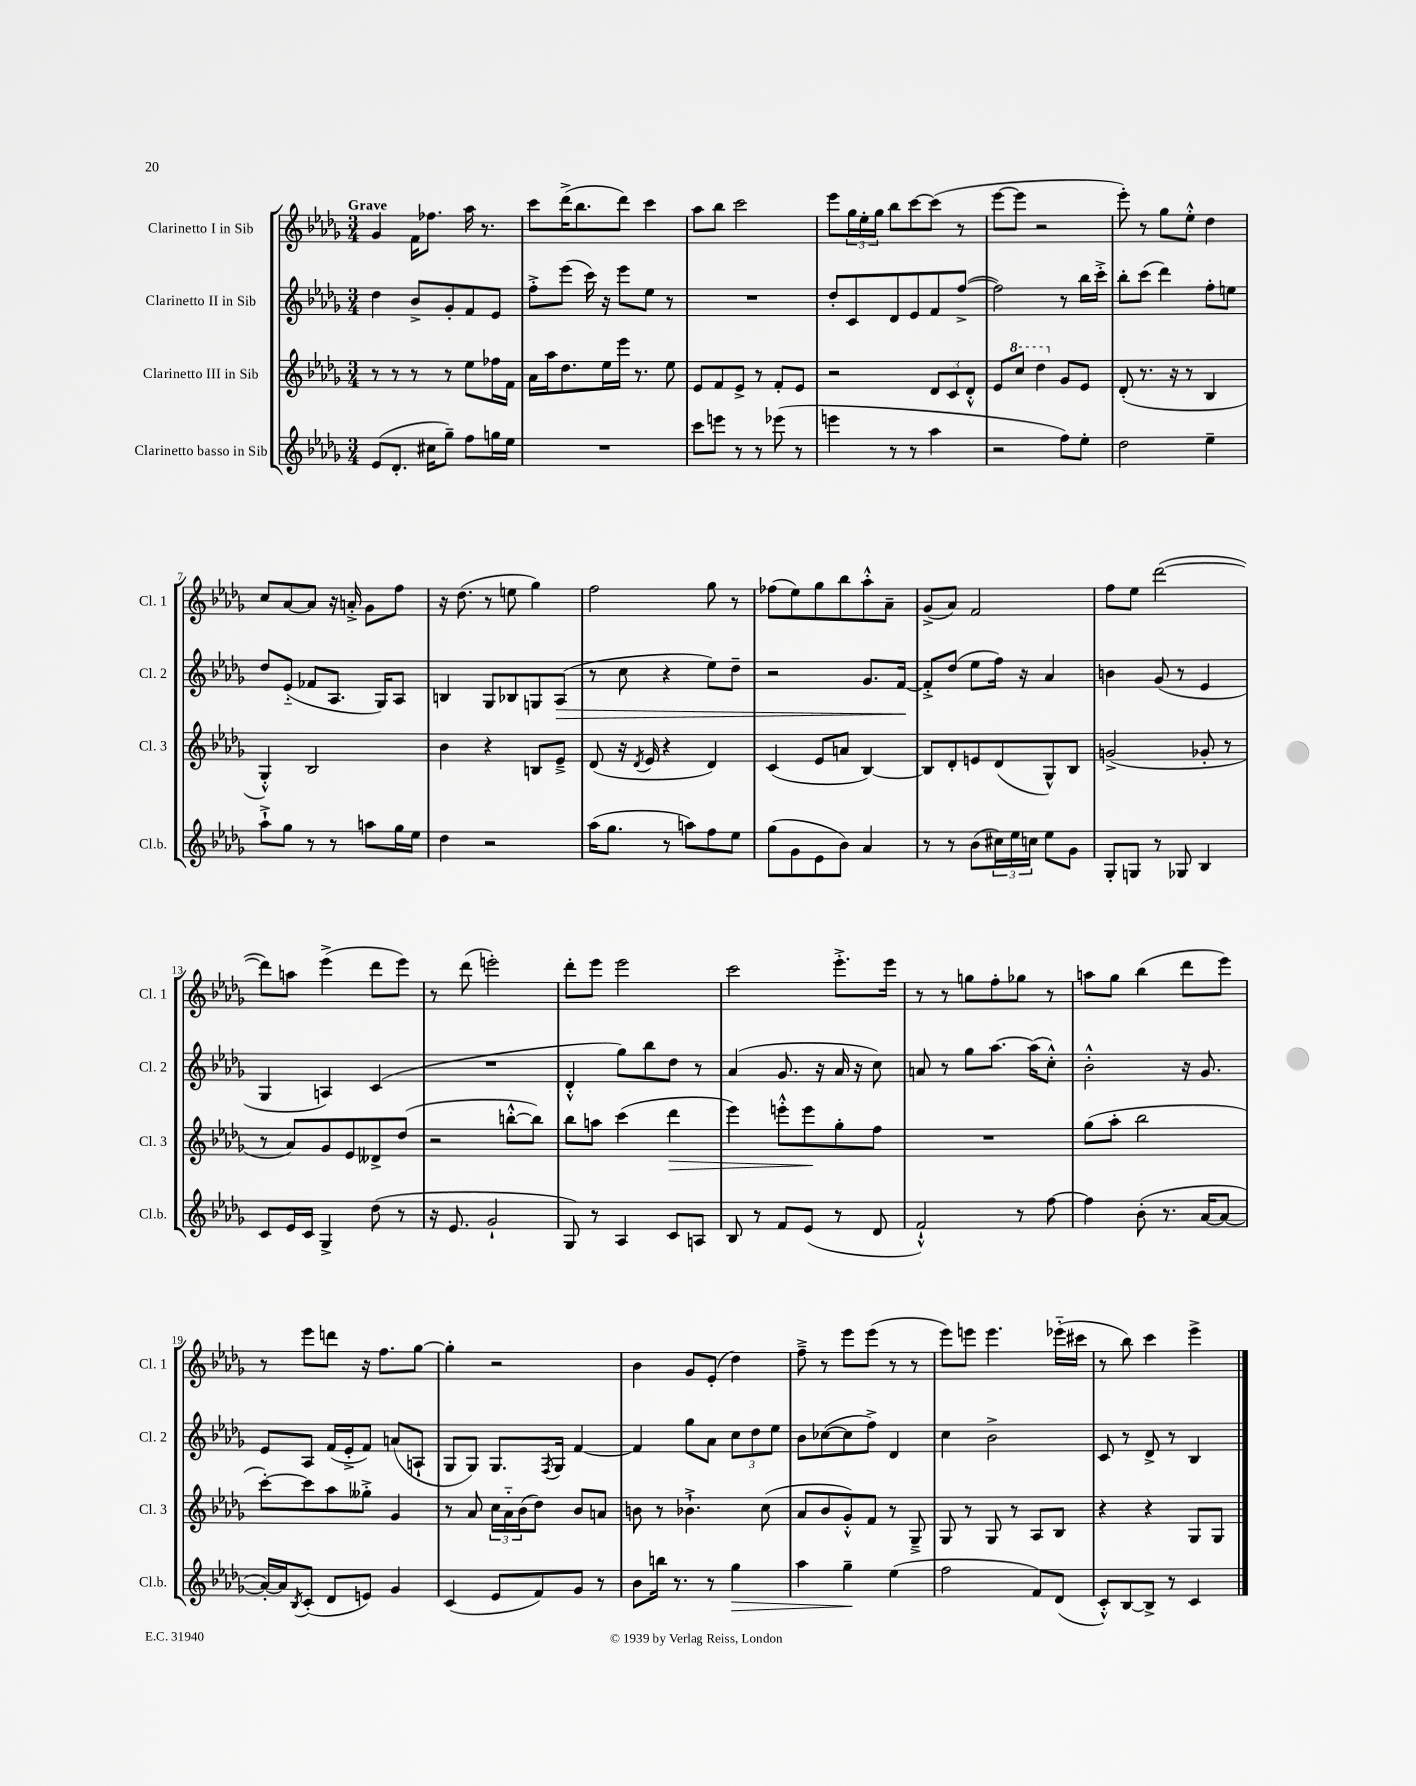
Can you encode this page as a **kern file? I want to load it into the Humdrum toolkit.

**kern	**dynam	**kern	**dynam	**kern	**dynam	**kern
*part4	*part4	*part3	*part3	*part2	*part2	*part1
*staff4	*staff4	*staff3	*staff3	*staff2	*staff2	*staff1
*I"Clarinetto basso in Sib	*	*I"Clarinetto III in Sib	*	*I"Clarinetto II in Sib	*	*I"Clarinetto I in Sib
*I'Cl.b.	*	*I'Cl. 3	*	*I'Cl. 2	*	*I'Cl. 1
*clefG2	*	*clefG2	*	*clefG2	*	*clefG2
*k[b-e-a-d-g-]	*	*k[b-e-a-d-g-]	*	*k[b-e-a-d-g-]	*	*k[b-e-a-d-g-]
*M3/4	*	*M3/4	*	*M3/4	*	*M3/4
=1	=1	=1	=1	=1	=1	=1
!	!	!	!	!	!	!LO:TX:a:B:t=Grave
(8e-/L	.	8r	.	4dd-\	.	4g-/
8.d-'/J	.	8r	.	.	.	.
.	.	8r	.	8b-^/L	.	16f\KL
16cc#X\KL	.	.	.	.	.	8.ff-X\J
8gg-~\J)	.	8r	.	8g-'/	.	.
8ff\L	.	8ee-\L	.	8f/	.	16aa-\
.	.	.	.	.	.	8.r
16ggn\L	.	16ff-X\L	.	8e-/J	.	.
16ee-\JJ	.	16f\JJ	.	.	.	.
=2	=2	=2	=2	=2	=2	=2
2.r	.	16a-\LL	.	8ff'^\L	.	8ccc\L
.	.	16aa-\J	.	.	.	.
.	.	8.dd-\	.	(8eee-\J	.	(16ddd-^\K
.	.	.	.	.	.	8.bb-\
.	.	.	.	16ccc\)	.	.
.	.	16ee-\L	.	16r	.	.
.	.	16eee-\JJ	.	8eee-\L	.	8ddd-\J)
.	.	8.r	.	.	.	.
.	.	.	.	8ee-\J	.	4ccc\
.	.	8ee-\	.	8r	.	.
=3	=3	=3	=3	=3	=3	=3
8ccc\L	.	8e-/L	.	2.r	.	8aa-\L
8eeen\J	.	8f/	.	.	.	8bb-\J
8r	.	8e-^/J	.	.	.	2ccc\
8r	.	8r	.	.	.	.
(8eee-X\	.	8f'/L	.	.	.	.
8r	.	8e-/J	.	.	.	.
=4	=4	=4	=4	=4	=4	=4
4eeen\	.	2r	.	8dd-'/L	.	8eee-\L
.	.	.	.	8c/	.	24gg-\L
.	.	.	.	.	.	24ee-'\
.	.	.	.	.	.	24gg-\JJ
8r	.	.	.	8d-/	.	8bb-\L
8r	.	.	.	8e-/	.	[8ccc\
4aa-\	.	12d-/L	.	8f/	.	(8ccc\J]
.	.	12c/	.	.	.	.
.	.	.	.	([8ff^/J	.	8r
.	.	12d-'^^/J	.	.	.	.
=5	=5	=5	=5	=5	=5	=5
2r	.	8e-/L	.	2ff\])	.	[8eee-\L
*	*	*8va	*	*	*	*
.	.	8ccc/J	.	.	.	8eee-\J]
.	.	4ddd-\	.	.	.	2r
*	*	*X8va	*	*	*	*
8ff\L)	.	8g-/L	.	8r	.	.
8ee-'\J	.	8e-/J	.	16bb-\LL	.	.
.	.	.	.	16ccc'^\JJ	.	.
=6	=6	=6	=6	=6	=6	=6
2dd-\	.	(8d-'/	.	8bb-'\L	.	8eee-'\)
.	.	8.r	.	(8ccc\J	.	8r
.	.	.	.	4ddd-\)	.	8gg-\L
.	.	16r	.	.	.	.
.	.	8r	.	.	.	8ee-'^^\J
4ee-~\	.	4B-/	.	8ff'\L	.	4dd-\
.	.	.	.	8een\J	.	.
!!LO:LB:g=z
=7	=7	=7	=7	=7	=7	=7
8aa-`^\L	.	4G-'^^/)	.	8dd-/L	.	8cc/L
8gg-\J	.	.	.	(8e-/J	.	[8a-/
8r	.	2B-/	.	8f-X/L	.	8a-/J]
8r	.	.	.	8.A-/J	.	16r
.	.	.	.	.	.	16an'^/
8aan\L	.	.	.	.	.	8g-\L
.	.	.	.	16G-/KL)	.	.
16gg-\L	.	.	.	8A-/J	.	8ff\J
16ee-\JJ	.	.	.	.	.	.
=8	=8	=8	=8	=8	=8	=8
4dd-\	.	4b-\	.	4Bn/	.	16r
.	.	.	.	.	.	(8.dd-\
2r	.	4r	.	8G-/L	.	8r
.	.	.	.	8B-X/	.	8een\
.	.	8Bn/L	.	8Gn/	.	4gg-\)
!	!	!	!	!	!LO:HP:b	!
.	.	8e-~^/J	.	(8A-/J	>	.
=9	=9	=9	=9	=9	=9	=9
(16aa-\KL	.	(8d-/	.	8r	.	2ff\
8.gg-\J	.	.	.	.	.	.
.	.	16r	.	8cc\	.	.
.	.	8qd-/	.	.	.	.
.	.	16e-/	.	.	.	.
8r	.	4r	.	4r	.	.
8aan\L)	.	.	.	.	.	.
8ff\	.	4d-/)	.	8ee-\L)	.	8gg-\
8ee-\J	.	.	.	8dd-~\J	.	8r
=10	=10	=10	=10	=10	=10	=10
(8gg-\L	.	(4c/	.	2r	.	(8ff-X\L
8g-\	.	.	.	.	.	8ee-\)
8e-\	.	8e-/L	.	.	.	8gg-\
8b-\J)	.	8an/J	.	.	.	8bb-\
4a-/	.	[4B-/)	.	8.g-/L	.	8aa-'^^\
.	.	.	.	.	.	8a-~\J
.	.	.	.	[16f/Jk	.	.
.	.	.	.	.	]	.
=11	=11	=11	=11	=11	=11	=11
8r	.	8B-/L]	.	8f'^/L]	.	(8g-^/L
8r	.	8d-'/	.	(8dd-/J	.	8a-/J)
(8b-\L	.	8en/	.	8ee-\L	.	2f/
24cc#X\L)	.	(8d-/	.	16ff\Jk)	.	.
24ee-\	.	.	.	.	.	.
.	.	.	.	16r	.	.
24ccn\JJ	.	.	.	.	.	.
8ee-\L	.	8G-^^/)	.	4a-/	.	.
8g-\J	.	8B-/J	.	.	.	.
=12	=12	=12	=12	=12	=12	=12
8G-'/L	.	(2gn^/	.	4bn\	.	8ff\L
8Gn/J	.	.	.	.	.	8ee-\J
8r	.	.	.	(8g-/	.	([2ddd-\
8G-X/	.	.	.	8r	.	.
4B-/	.	8g-X'/	.	4e-/	.	.
.	.	8r	.	.	.	.
!!LO:LB:g=z
=13	=13	=13	=13	=13	=13	=13
8c/L	.	8r	.	4G-/	.	8ddd-\L])
16e-/L	.	8a-/L)	.	.	.	8aan\J
16c/JJ	.	.	.	.	.	.
4G-^/	.	8g-/	.	4An/)	.	(4eee-^\
.	.	8e-/	.	.	.	.
(8dd-\	.	8d--X^/	.	(4c/	.	8ddd-\L
8r	.	(8dd-/J	.	.	.	8eee-\J)
=14	=14	=14	=14	=14	=14	=14
16r	.	2r	.	2.r	.	8r
8.e-/	.	.	.	.	.	.
.	.	.	.	.	.	(8ddd-\
2g-`/	.	.	.	.	.	2eeen'\)
.	.	[8bbn'^^\L	.	.	.	.
.	.	8bb\J])	.	.	.	.
=15	=15	=15	=15	=15	=15	=15
8G-/)	.	8bb-\L	.	4d-'^^/	.	8ddd-'\L
8r	.	8aan\J	.	.	.	8eee-\J
4A-/	.	(4ccc\	.	8gg-\L)	.	2eee-\
.	.	.	.	8bb-\	.	.
!	!	!	!LO:HP:b	!	!	!
8c/L	.	4ddd-\	>	8dd-\J	.	.
8An/J	.	.	.	8r	.	.
=16	=16	=16	=16	=16	=16	=16
8B-/	.	4eee-\)	.	(4a-/	.	2ccc\
8r	.	.	.	.	.	.
8f/L	.	8eeen'^^\L	.	8.g-/	.	.
(8e-/J	.	8eee\	.	.	.	.
.	.	.	.	16r	.	.
8r	.	8gg-'\	]	16a-/	.	8.eee-'^\L
.	.	.	.	16r	.	.
8d-/	.	8ff\J	.	8cc\)	.	.
.	.	.	.	.	.	16eee-\Jk
=17	=17	=17	=17	=17	=17	=17
2f`^^/)	.	2.r	.	8an/	.	8r
.	.	.	.	8r	.	8r
.	.	.	.	8gg-\L	.	8ggn\L
.	.	.	.	[8.aa-\J	.	8ff'\
8r	.	.	.	.	.	8gg-X\J
.	.	.	.	(16aa-\KL]	.	.
[8ff\	.	.	.	8cc'^^\J)	.	8r
=18	=18	=18	=18	=18	=18	=18
4ff\]	.	(8gg-\L	.	2b-'^^\	.	8aan\L
.	.	8aa-'\J	.	.	.	8gg-\J
(8b-'\	.	2bb-\	.	.	.	(4bb-\
8.r	.	.	.	.	.	.
.	.	.	.	16r	.	8ddd-\L
[16a-/KL	.	.	.	8.g-/	.	.
8a-/J_	.	.	.	.	.	8eee-\J)
!!LO:LB:g=z
=19	=19	=19	=19	=19	=19	=19
16a-'/LL_)	.	[8ccc'\L)	.	8e-/L	.	8r
16a-/J]	.	.	.	.	.	.
8qB-/	.	.	.	.	.	.
(8c'/J	.	8ccc\]	.	8A-/J	.	8eee-\L
8d-/L	.	8aa-\	.	(16f/LL	.	8dddn\J
.	.	.	.	16e-'^/J	.	.
8en/J)	.	8gg--X'^\J	.	8f/J)	.	16r
.	.	.	.	.	.	8.ff\L
4g-/	.	4g-/	.	(8an/L	.	.
.	.	.	.	8An`/J	.	[8gg-\J
=20	=20	=20	=20	=20	=20	=20
(4c/	.	8r	.	8G-/L	.	4gg-'\]
.	.	8a-/	.	8G-/J)	.	.
8e-/L	.	24cc\LL	.	8.G-/L	.	2r
.	.	24a-\	.	.	.	.
.	.	(24b-\J	.	.	.	.
8f/)	.	8dd-\J)	.	.	.	.
.	.	.	.	8qF/	.	.
.	.	.	.	16G-/Jk	.	.
8g-/J	.	8b-/L	.	[4f/	.	.
8r	.	8an/J	.	.	.	.
=21	=21	=21	=21	=21	=21	=21
8b-\L	.	8bn\	.	4f/]	.	4b-\
16bbn\Jk	.	8r	.	.	.	.
8.r	.	.	.	.	.	.
.	.	4.b-X`^\	.	8gg-\L	.	8g-/L
8r	.	.	.	8a-\J	.	(8e-'/J
!	!LO:HP:b	!	!	!	!	!
4gg-\	>	.	.	12cc\L	.	4dd-\)
.	.	.	.	12dd-\	.	.
.	.	(8cc\	.	.	.	.
.	.	.	.	12ee-\J	.	.
=22	=22	=22	=22	=22	=22	=22
4aa-\	.	8a-/L	.	8b-\L	.	8ff~^\
.	.	8b-/	.	([8cc-X\	.	8r
4gg-~\	.	8g-'^^/)	.	8cc-\]	.	8eee-\L
.	.	8f/J	.	8ff^\J)	.	(8eee-\J
(4ee-\	]	8r	.	4d-/	.	8r
.	.	8G-~^/	.	.	.	8r
=23	=23	=23	=23	=23	=23	=23
2ff\	.	8G-/	.	4cc\	.	8eee-\L)
.	.	8r	.	.	.	8eeen\J
.	.	8G-/	.	2b-^\	.	4.eee\
.	.	8r	.	.	.	.
8f/L)	.	8A-/L	.	.	.	.
(8d-/J	.	8B-/J	.	.	.	(16eee-X\LL
.	.	.	.	.	.	16ccc#X\JJ
=24	=24	=24	=24	=24	=24	=24
8c'^^/L)	.	4r	.	8c/	.	8r
[8B-/	.	.	.	8r	.	8bb-\)
8B-^/J]	.	4r	.	8d-^/	.	4ccc\
8r	.	.	.	8r	.	.
4c/	.	8G-/L	.	4B-/	.	4eee-^\
.	.	8G-/J	.	.	.	.
==	==	==	==	==	==	==
*-	*-	*-	*-	*-	*-	*-
